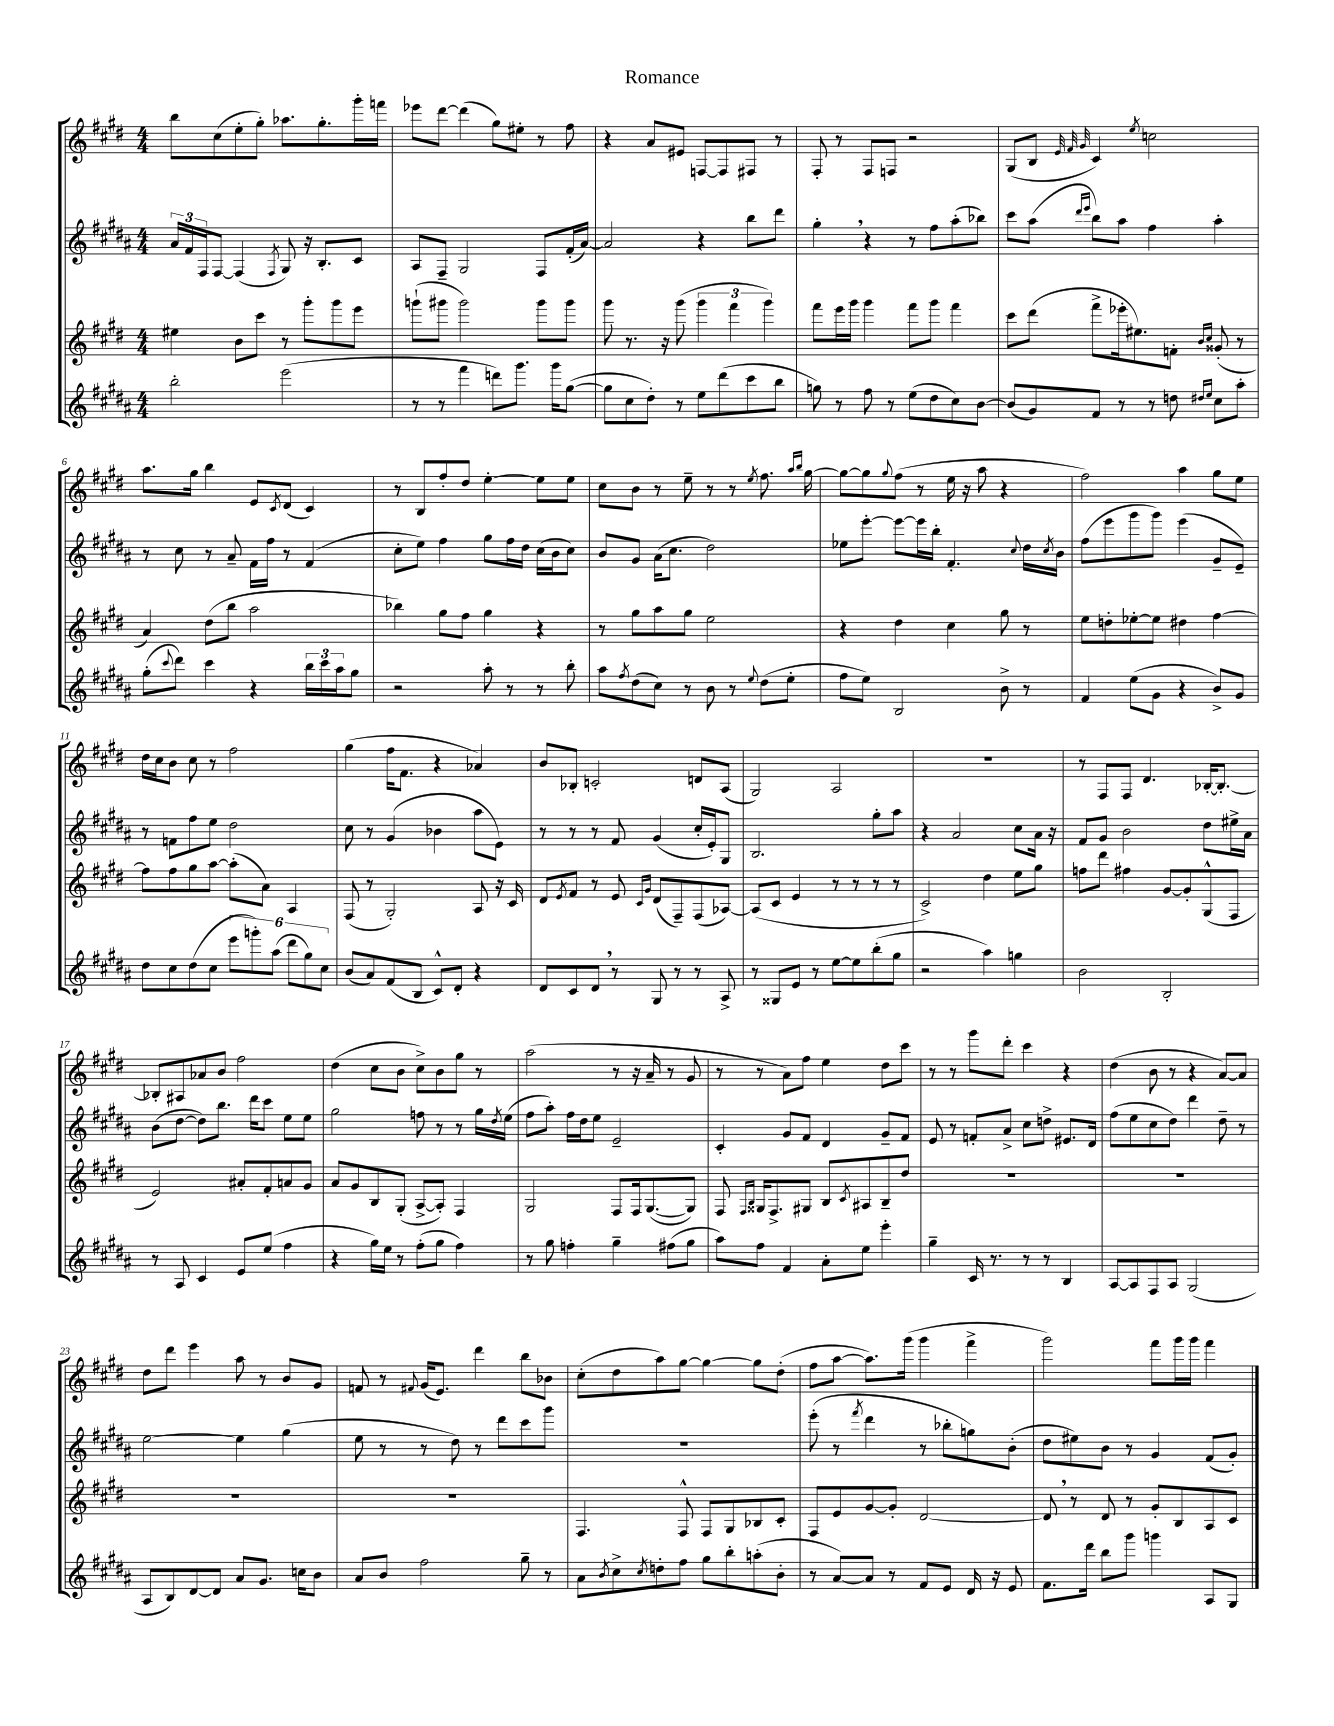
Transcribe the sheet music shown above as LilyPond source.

\header { title = "Romance" }
<<
\new StaffGroup <<
\new Staff = "s0" {
    \clef treble \key e \major \numericTimeSignature \time 4/4
    b''8 cis''8( e''8-. gis''8-.) aes''8. gis''8.-. gis'''16-. f'''16 |
    ees'''8 dis'''8~ dis'''4( gis''8) eis''8-. r8 fis''8 |
    r4 a'8 eis'8 f8~ f8 fis8 r8 |
    fis8-. r8 fis8 f8 r2 |
    gis8( b8 \grace { e'32 fis'32 gis'32 } cis'4) \acciaccatura { e''8 } c''2 |
    a''8. gis''16 b''4 e'8 \acciaccatura { cis'8 } dis'8( cis'4) |
    r8 b8 fis''8-. dis''8 e''4~-. e''8 e''8 |
    cis''8 b'8 r8 e''8-- r8 r8 \acciaccatura { e''8 } fis''8. \grace { a''16 b''16 } gis''16~ |
    gis''8~ gis''8 \appoggiatura { gis''8 } fis''8( r8 e''16 r16 a''8 r4 |
    fis''2) a''4 gis''8 e''8 |
    dis''16 cis''16 b'8 cis''8 r8 fis''2 |
    gis''4( fis''16 fis'8. r4 aes'4) |
    b'8 bes8-. c'2-. d'8 a8( |
    gis2) a2 |
    R1 |
    r8 fis8 fis8 dis'4. bes16~-. bes8.~-. |
    bes8-. ais8 aes'8 b'8 fis''2 |
    dis''4( cis''8 b'8 cis''8->) b'8 gis''8 r8 |
    a''2( r8 r16 a'16-- r8 gis'8 |
    r8 r8 a'8) fis''8 e''4 dis''8 cis'''8 |
    r8 r8 gis'''8 dis'''8-. cis'''4 r4 |
    dis''4( b'8 r8 r4 a'8~) a'8 |
    dis''8 dis'''8 e'''4 a''8 r8 b'8 gis'8 |
    f'8 r8 \appoggiatura { fis'8 } gis'16( e'8.) dis'''4 b''8 bes'8 |
    cis''8-.( dis''8 a''8) gis''8~ gis''4~ gis''8 dis''8-.( |
    fis''8 a''8~ a''8.) gis'''16( gis'''4 fis'''4-> |
    gis'''2) fis'''8 gis'''16 gis'''16 fis'''4 \bar "|." |
}
\new Staff = "s1" {
    \clef treble \key b \major \numericTimeSignature \time 4/4
    \tuplet 3/2 { ais'16 fis'16 fis16 } fis8~ fis4( \acciaccatura { fis8 } gis8) r16 b8.-. cis'8 |
    ais8 fis8-- gis2 fis8 fis'16-.( ais'16~) |
    ais'2 r4 b''8 dis'''8 |
    gis''4-. \breathe r4 r8 fis''8 ais''8-.( bes''8) |
    cis'''8 ais''8( \grace { dis'''16 e'''16 } b''8) ais''8 fis''4 ais''4-. |
    r8 cis''8 r8 ais'8-- fis'16 fis''16 r8 fis'4( |
    cis''8-. e''8) fis''4 gis''8 fis''16 dis''16 cis''16( b'16 cis''8) |
    b'8 gis'8 ais'16( cis''8. dis''2) |
    ees''8 e'''8~-. e'''8~ e'''16 b''16-. fis'4.-. \appoggiatura { cis''8 } dis''16 \acciaccatura { cis''8 } b'16 |
    fis''8( e'''8 gis'''8 gis'''8) e'''4( gis'8-- e'8--) |
    r8 f'8 fis''8 e''8 dis''2 |
    cis''8 r8 gis'4( bes'4 ais''8 e'8) |
    r8 r8 r8 fis'8 gis'4( cis''16-. e'16-.) gis8 |
    b2. gis''8-. ais''8 |
    r4 ais'2 cis''8 ais'16 r16 |
    fis'8 gis'8 b'2 dis''8 eis''16-> ais'16 |
    b'8( dis''8~ dis''8) b''8. dis'''16 cis'''8 e''8 e''8 |
    gis''2 f''8 r8 r8 gis''16 \acciaccatura { dis''8 } e''16( |
    fis''8 ais''8-.) fis''16 dis''16 e''8 e'2-- |
    cis'4-. gis'8 fis'8 dis'4 gis'8-- fis'8 |
    e'8 r8 f'8-. ais'8-> cis''8 d''8-> eis'8. dis'16 |
    fis''8( e''8 cis''8 dis''8) dis'''4 dis''8-- r8 |
    e''2~ e''4 gis''4( |
    e''8 r8 r8 dis''8) r8 dis'''8 cis'''8 gis'''8 |
    R1 |
    e'''8-.( r8 \acciaccatura { fis'''8 } dis'''4 r8 bes''8-. g''8) b'8-.( |
    dis''8 eis''8) b'8 r8 gis'4 fis'8( gis'8-.) \bar "|." |
}
\new Staff = "s2" {
    \clef treble \key e \major \numericTimeSignature \time 4/4
    eis''4 b'8 cis'''8 r8 gis'''8-. gis'''8 e'''8 |
    g'''8-!( gis'''8 gis'''2) gis'''8 gis'''8 |
    gis'''8 r8. r16 gis'''8( \tuplet 3/2 { gis'''4 fis'''4 gis'''4) } |
    fis'''8 e'''16 gis'''16 gis'''4 fis'''8 gis'''8 fis'''4 |
    cis'''8 dis'''8( fis'''8-> ees'''16-. eis''8.) f'8-. \grace { b'16 cis''16 } gisis'8-.( r8 |
    a'4) dis''8( b''8 a''2 |
    bes''4) gis''8 fis''8 gis''4 r4 |
    r8 gis''8 a''8 gis''8 e''2 |
    r4 dis''4 cis''4 gis''8 r8 |
    e''8 d''8-. ees''8~-. ees''8 dis''4 fis''4~ |
    fis''8 fis''8 gis''8 a''8~ a''8-.( a'8) a4 |
    fis8( r8 gis2-.) a8 r16 cis'16 |
    dis'8 \acciaccatura { e'8 } fis'8 r8 e'8 \grace { cis'16 gis'16 } dis'8( fis8--) fis8( aes8~) |
    aes8( cis'8 e'4 r8 r8 r8 r8 |
    cis'2->) dis''4 e''8 gis''8 |
    f''8 dis'''8 fis''4 gis'8~ gis'8-. gis8-^( fis8 |
    e'2) ais'8-. fis'8-. a'8 gis'8 |
    a'8 gis'8 b8 gis8-.( a8~-> a8-.) fis4 |
    gis2 fis8 fis16 gis8.~( gis8) |
    fis8 \grace { fis16 b16 } gisis16 fis8.-> gis8 b8 \acciaccatura { cis'8 } ais8 b8-- dis''8 |
    R1 |
    R1 |
    R1 |
    R1 |
    fis4. fis8-^ fis8 gis8 bes8 cis'8-. |
    fis8 e'8 gis'8~ gis'8-. dis'2~ |
    dis'8 \breathe r8 dis'8 r8 gis'8-. b8 a8 cis'8 \bar "|." |
}
\new Staff = "s3" {
    \clef treble \key b \major \numericTimeSignature \time 4/4
    b''2-. e'''2( |
    r8 r8 fis'''4 d'''8) gis'''8. gis'''16 gis''8~( |
    gis''8 cis''8 dis''8-.) r8 e''8 dis'''8( cis'''8 b''8 |
    g''8) r8 fis''8 r8 e''8( dis''8 cis''8) b'8~ |
    b'8( gis'8) fis'8 r8 r8 d''8 \grace { dis''16 e''16 } cis''8 ais''8-. |
    gis''8-.( \appoggiatura { cis'''8 } dis'''8) cis'''4 r4 \tuplet 3/2 { b''16 cis'''16 ais''16 } gis''8 |
    r2 ais''8-. r8 r8 b''8-. |
    ais''8 \acciaccatura { fis''8 } dis''8( cis''8) r8 b'8 r8 \appoggiatura { e''8 } dis''8( e''8-. |
    fis''8 e''8) b2 b'8-> r8 |
    fis'4 e''8( gis'8 r4 b'8->) gis'8 |
    dis''8 cis''8 dis''8( cis''8 \tuplet 6/4 { e'''8 g'''8-.) ais''8( dis'''8 gis''8) cis''8 } |
    b'8( ais'8) fis'8( b8 cis'8-^) dis'8-. r4 |
    dis'8 cis'8 dis'8 \breathe r8 gis8 r8 r8 ais8-> |
    r8 gisis8 e'8 r8 e''8~ e''8 b''8-.( gis''8 |
    r2 ais''4) g''4 |
    b'2 b2-. |
    r8 ais8 cis'4 e'8 e''8( fis''4 |
    r4 gis''16) e''16 r8 fis''8-.( gis''8 fis''4) |
    r8 gis''8 f''4-. gis''4-- fis''8( gis''8 |
    ais''8) fis''8 fis'4 ais'8-. e''8 e'''4-. |
    gis''4-- cis'16 r8. r8 r8 b4 |
    ais8~ ais8 fis8 ais8 gis2( |
    ais8 b8) dis'8~ dis'8 ais'8 gis'8. c''16 b'8 |
    ais'8 b'8 fis''2 gis''8-- r8 |
    ais'8 \acciaccatura { b'8 } cis''8-> \acciaccatura { cis''8 } d''8-. fis''8 gis''8 b''8-. a''8-.( b'8-. |
    r8 ais'8~) ais'8 r8 fis'8 e'8 dis'16 r16 e'8 |
    fis'8. dis'''16 b''8 gis'''8 g'''4 ais8 gis8 \bar "|." |
}
>>
>>
